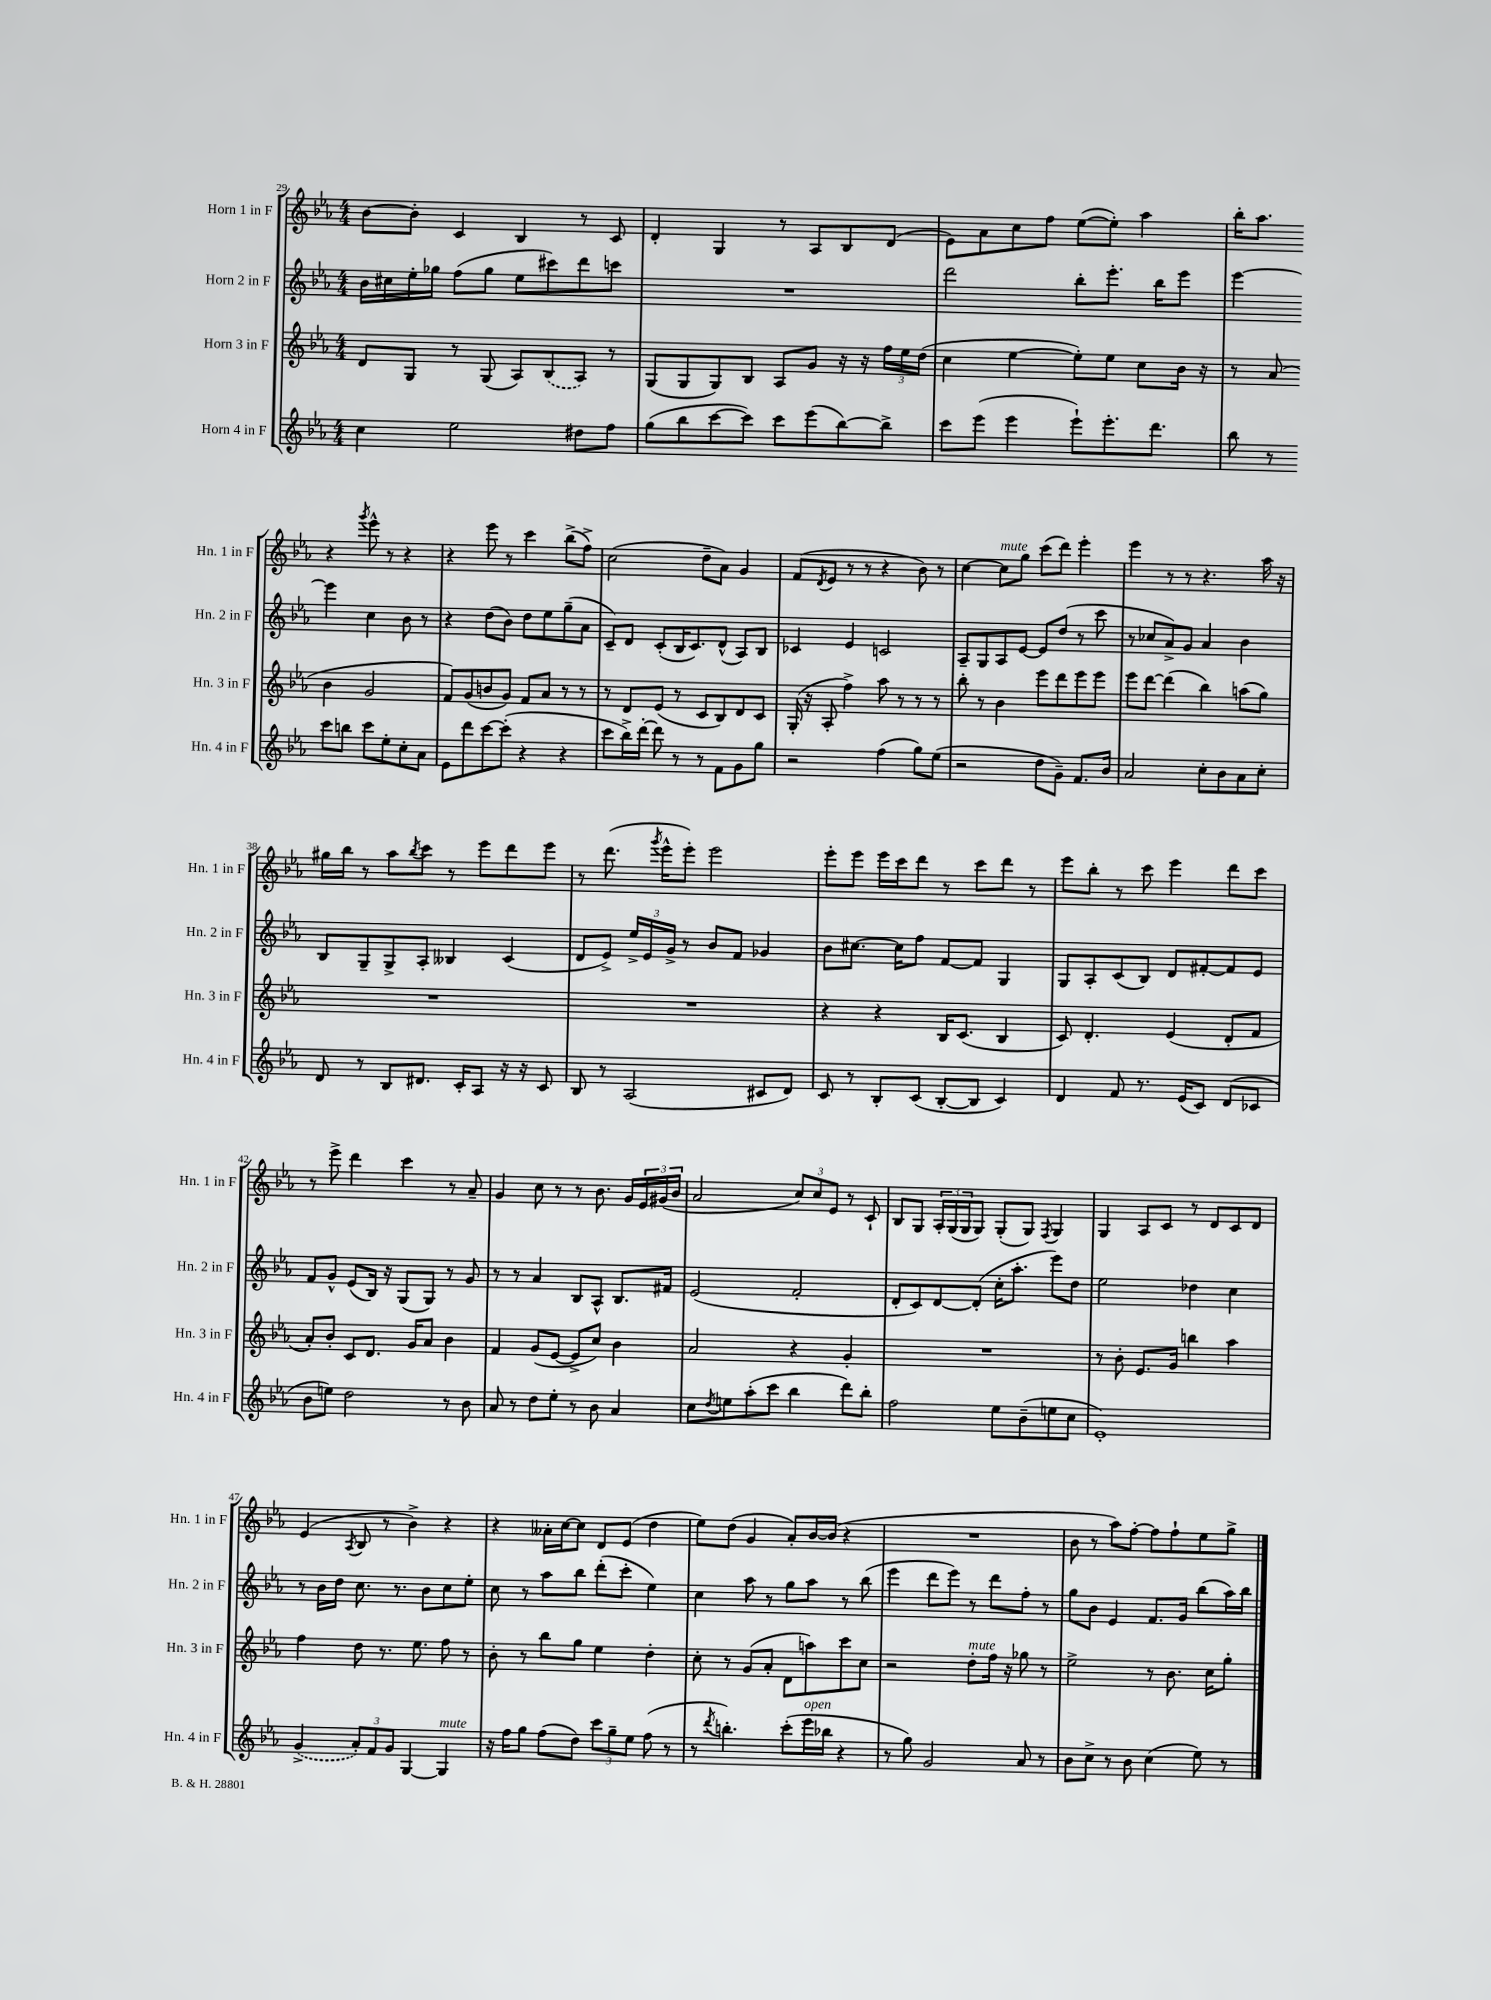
<<
\new StaffGroup <<
\new Staff = "s0" \with { instrumentName = "Horn 1 in F" shortInstrumentName = "Hn. 1 in F" } {
    \clef treble \key ees \major \numericTimeSignature \time 4/4
    bes'8~ bes'8-. c'4 bes4 r8 c'8 |
    d'4-. g4 r8 aes8 bes8 d'8( |
    ees'8) aes'8 c''8 f''8 ees''8~( ees''8-.) aes''4 |
    bes''16-. aes''8. r4 \acciaccatura { g'''8 } ees'''8-^ r8 r4 |
    r4 ees'''8 r8 c'''4 bes''8->( f''8->) |
    c''2( d''8-- aes'8) g'4 |
    f'8( \acciaccatura { d'8 } ees'8 r8 r8 r4 bes'8) r8 |
    c''4~ c''8^\markup { \italic "mute" } g''8 c'''8( d'''8) ees'''4-. |
    ees'''4 r8 r8 r4. aes''16 r16 |
    gis''16 bes''16 r8 aes''8 \acciaccatura { bes''8 } c'''8 r8 ees'''8 d'''8 ees'''8 |
    r8 d'''8.( \acciaccatura { g'''8 } ees'''16-^ ees'''8-.) ees'''2 |
    ees'''8-. ees'''8 ees'''16 c'''16 d'''8 r8 c'''8 d'''8 r8 |
    ees'''8 bes''8-. r8 c'''8 ees'''4 d'''8 c'''8 |
    r8 ees'''8-> d'''4 c'''4 r8 aes'8-- |
    g'4 c''8 r8 r8 bes'8. g'16 \tuplet 3/2 { ees'16 gis'16( bes'16 } |
    aes'2 \tuplet 3/2 { c''8) c''8 ees'8 } r8 c'8-! |
    bes8 g8 \tuplet 3/2 { aes16-. g16( g16 } g8) g8-.( g8) \acciaccatura { f8 } g4 |
    g4 aes8 c'8 r8 d'8 c'8 d'8 |
    ees'4( \acciaccatura { aes8 } bes8 r8 bes'4->) r4 |
    r4 aeses'16-. c''16~ c''8 d'8 ees'8( d''4 |
    ees''8) d''8( g'4 aes'8-.) bes'16~ bes'16( r4 |
    R1 |
    bes'8 r8 aes''8) f''8~-. f''8 f''8-! ees''8 g''8-> \bar "|." |
}
\new Staff = "s1" \with { instrumentName = "Horn 2 in F" shortInstrumentName = "Hn. 2 in F" } {
    \clef treble \key ees \major \numericTimeSignature \time 4/4
    bes'16 cis''16 ees''16-. ges''16 f''8( ges''8 ees''8 cis'''8) d'''8 c'''8 |
    R1 |
    d'''2 bes''8-. ees'''8.-. bes''16 ees'''8 |
    ees'''4~ ees'''4 c''4 bes'8 r8 |
    r4 d''8( bes'8) d''8 ees''8 g''8--( aes'8 |
    c'8--) d'8 c'8-.( bes16 c'8.) d'8-^( aes8) bes8 |
    ces'4 ees'4 c'2 |
    aes8-- g8 aes8 ees'8~ ees'8 d''8( r8 c'''8 |
    r8 ces''8 aes'8->) g'8 aes'4 bes'4 |
    bes8 g8-- g8-> aes8-. beses4 c'4( |
    d'8 ees'8->) \tuplet 3/2 { ees''16-> ees'16 g'16-> } r8 bes'8 f'8 ges'4 |
    bes'8 cis''8.~ cis''16 f''8 f'8~ f'8 g4 |
    g8 aes8-. c'8( bes8) d'8 fis'8~-. fis'8 ees'8 |
    f'8 g'8-^ ees'8( bes16) r16 g8( g8) r8 g'8 |
    r8 r8 aes'4 bes8 aes8-^ bes8. fis'16 |
    ees'2( f'2-. |
    d'8-. c'8) d'8~ d'8-.( c''16-. aes''8.-. ees'''8) d''8 |
    ees''2 des''4 c''4 |
    r8 bes'16 d''16 c''8. r8. bes'8 c''8 ees''8-. |
    c''8 r8 aes''8 bes''8 d'''8-.( c'''8-. ees''4) |
    c''4 aes''8 r8 g''8 aes''8 r8 bes''8( |
    ees'''4 d'''8 ees'''8) r8 d'''8 f''8-. r8 |
    g''8 bes'8 ees'4 f'8. g'16 bes''8( aes''16) bes''16 \bar "|." |
}
\new Staff = "s2" \with { instrumentName = "Horn 3 in F" shortInstrumentName = "Hn. 3 in F" } {
    \clef treble \key ees \major \numericTimeSignature \time 4/4
    d'8 g8 r8 g8( aes8) \once \slurDashed bes8( aes8) r8 |
    g8( g8 g8) bes8 aes8 g'8 r16 r16 \tuplet 3/2 { f''16 ees''16 d''16( } |
    c''4 ees''4~ ees''8-.) ees''8 c''8 bes'16 r16 |
    r8 aes'8( bes'4 g'2 |
    f'8) g'8( b'8 g'8) f'8 aes'8 r8 r8 |
    r8 d'8 ees'8( r8 c'8 bes8) d'8 c'8 |
    g16-.( r16 aes8-. f''4->) aes''8 r8 r8 r8 |
    bes''8-. r8 bes'4 ees'''8 d'''8 ees'''8 ees'''8 |
    ees'''8 d'''8~ d'''4( bes''4) a''8( g''8) |
    R1 |
    R1 |
    r4 r4 bes16 c'8.( bes4 |
    c'8) d'4.-. ees'4( d'8-. f'8 |
    aes'8-.) bes'8-. c'8 d'8. g'16 aes'8 bes'4 |
    f'4 g'8( ees'8~ ees'8-> c''8) bes'4 |
    aes'2 r4 g'4-. |
    R1 |
    r8 bes'8-. ees'8. g'16 b''4 aes''4 |
    f''4 d''8 r8. ees''8. f''8 r8 |
    bes'8-. r8 bes''8 g''8 ees''4 d''4-. |
    c''8-. r8 g'8( aes'8-. d'8 a''8) c'''8 c''8 |
    r2 d''8-.^\markup { \italic "mute" } f''16 r16 ges''8 r8 |
    ees''2-> r8 bes'8. c''16 g''8-. \bar "|." |
}
\new Staff = "s3" \with { instrumentName = "Horn 4 in F" shortInstrumentName = "Hn. 4 in F" } {
    \clef treble \key ees \major \numericTimeSignature \time 4/4
    c''4 ees''2 dis''8 f''8 |
    g''8( bes''8 c'''8~ c'''8) c'''8 ees'''8( bes''8~) bes''8-> |
    c'''8 ees'''8( ees'''4 ees'''8-!) ees'''8.-. d'''8. |
    bes''8 r8 c'''8 b''8 c'''8 ees''8-. c''8-. aes'8 |
    ees'8 d'''8 c'''8~ c'''8-.( r4 r4 |
    c'''8 bes''16->) d'''16~-. d'''8 r8 r8 f'8 g'8 g''8 |
    r2 f''4( g''8) ees''8( |
    r2 d''8 g'8--) f'8. bes'16 |
    aes'2 c''8-. bes'8 aes'8 c''8-. |
    d'8 r8 bes8 dis'8. c'16-. aes8 r16 r16 c'8 |
    bes8 r8 aes2( cis'8 d'8) |
    c'8 r8 bes8-. c'8( bes8~-. bes8 c'4) |
    d'4 f'8 r8. ees'16( c'8) d'8( ces'8 |
    bes'8 e''8) d''2 r8 bes'8 |
    aes'8 r8 d''8 ees''8-. r8 bes'8 aes'4 |
    c''8 \acciaccatura { d''8 } e''8 aes''8-.( c'''8 bes''4 d'''8) bes''8-. |
    f''2 ees''8 bes'8--( e''8 c''8 |
    ees'1-.) |
    \once \slurDashed g'4->( \tuplet 3/2 { aes'8-.) f'8 g'8 } g4~ g4^\markup { \italic "mute" } |
    r16 f''16 g''8 f''8( d''8) \tuplet 3/2 { c'''8 g''8-- ees''8 } f''8( r8 |
    r8 \acciaccatura { d'''8 } b''4.-.) c'''8-.( ees'''16^\markup { \italic "open" } bes''16 r4 |
    r8 g''8) g'2 aes'8 r8 |
    bes'8 c''8-> r8 bes'8 c''4( ees''8) r8 \bar "|." |
}
>>
>>
\layout { \context { \Score currentBarNumber = #29 } }
